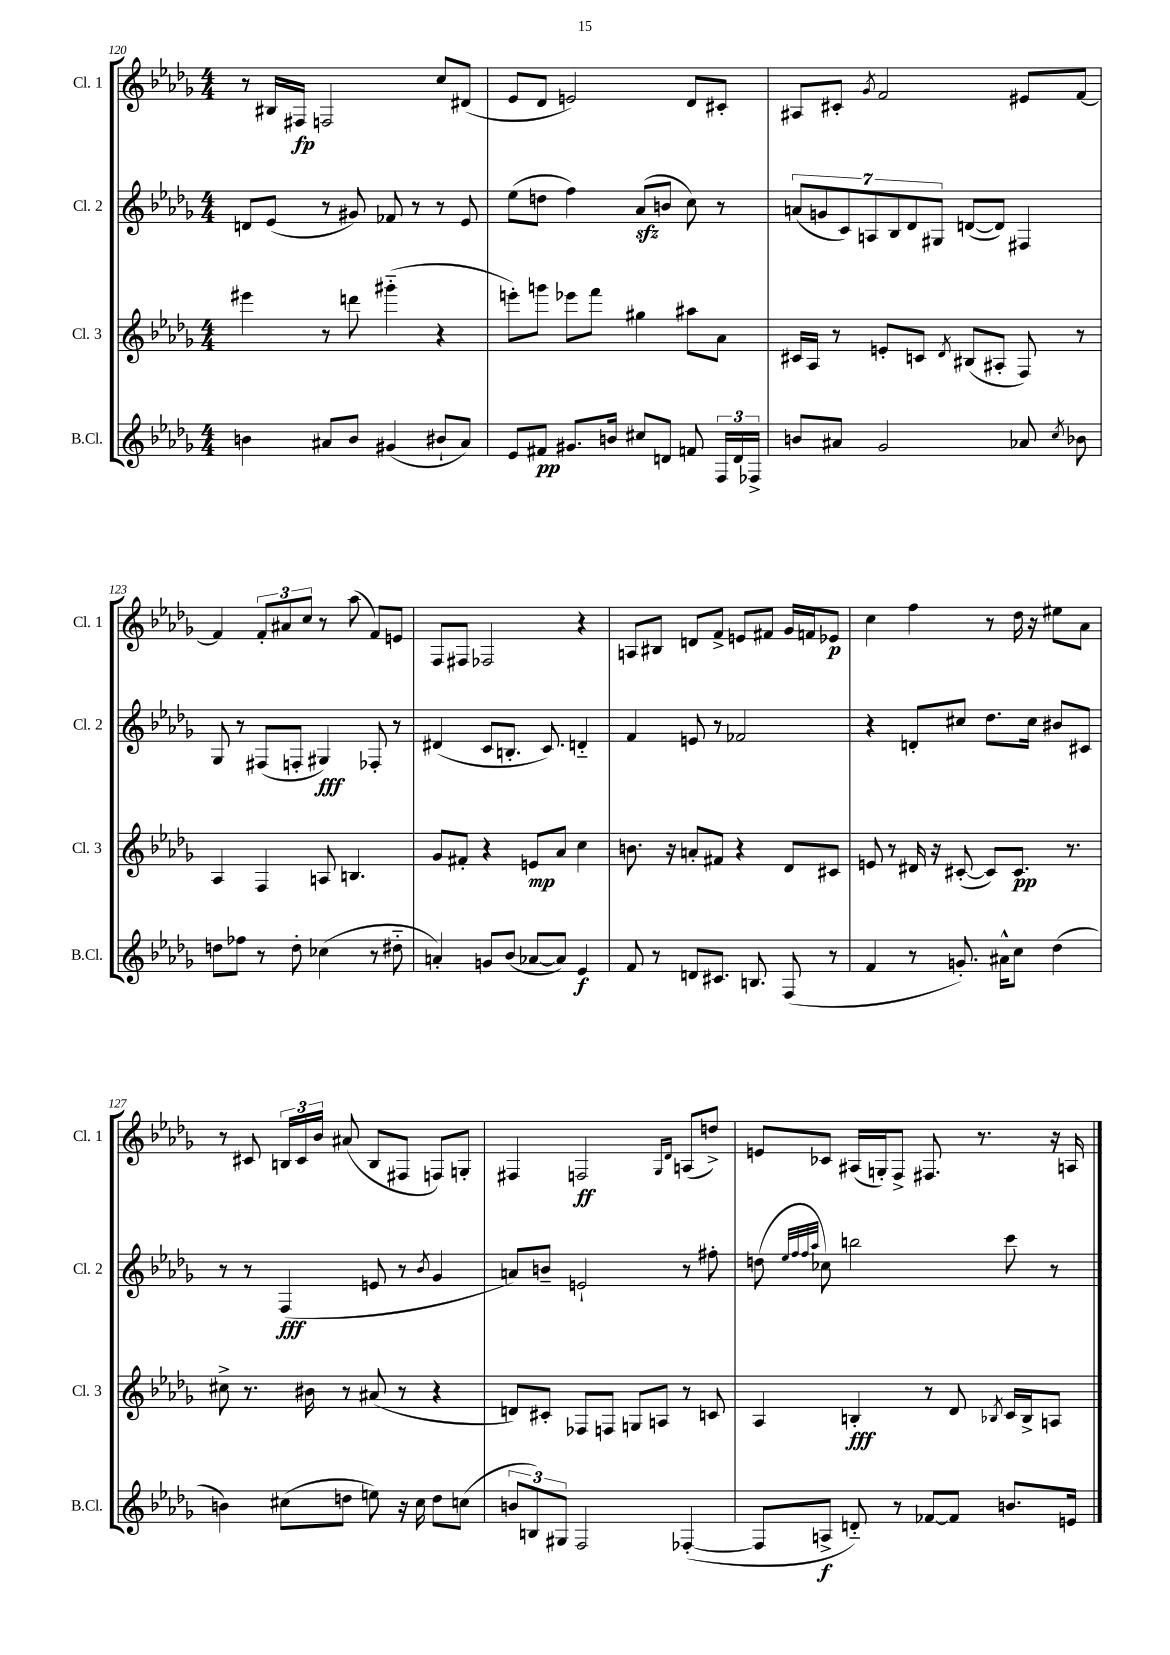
<<
\new StaffGroup <<
\new Staff = "s0" \with { instrumentName = "Cl. 1" shortInstrumentName = "Cl. 1" } {
    \clef treble \key des \major \numericTimeSignature \time 4/4
    \autoBeamOff r8 bis16[ fis16]\fp f2 c''8[ dis'8]( |
    ees'8[ des'8] e'2) des'8[ cis'8]-. |
    ais8[ cis'8]-. \acciaccatura { ges'8 } f'2 eis'8[ f'8]~ |
    f'4 \tuplet 3/2 { f'8[-. ais'8 c''8] } r8 aes''8( f'8[) e'8] |
    f8[ fis8] fes2 r4 |
    a8[ bis8] d'8[ f'8]-> e'8[ fis'8] ges'16[ f'16 ees'8]\p |
    c''4 f''4 r8 des''16 r16 eis''8[ aes'8] |
    r8 cis'8 \tuplet 3/2 { b16[ cis'16 bes'16] } ais'8( b8[ fis8] f8[) g8]-. |
    fis4 f2\ff \grace { ges16[ des'16] } a8[( d''8]->) |
    e'8[ ces'8] ais16[( g16-.) f8]-> fis8. r8. r16 a16 \bar "|." |
}
\new Staff = "s1" \with { instrumentName = "Cl. 2" shortInstrumentName = "Cl. 2" } {
    \clef treble \key des \major \numericTimeSignature \time 4/4
    \autoBeamOff d'8[ ees'8]( r8 gis'8) fes'8 r8 r8 ees'8 |
    ees''8[( d''8] f''4) aes'8[\sfz( b'8] c''8) r8 |
    \tuplet 7/4 { a'8[( g'8 c'8) a8 bes8 des'8 gis8] } d'8[~( d'8]) fis4 |
    ges8 r8 fis8[( f8]-. gis4\fff) fes8-. r8 |
    dis'4( c'8[ b8.]-. c'8.) d'4-_ |
    f'4 e'8 r8 fes'2 |
    r4 d'8[-. cis''8] des''8.[ cis''16] bis'8[ cis'8] |
    r8 r8 f4\fff( e'8 r8 \acciaccatura { bes'8 } ges'4 |
    a'8[) b'8]-- e'2-! r8 fis''8-. |
    d''8( \grace { ees''32[ f''32 f''32 aes''32] } ces''8) b''2 c'''8 r8 \bar "|." |
}
\new Staff = "s2" \with { instrumentName = "Cl. 3" shortInstrumentName = "Cl. 3" } {
    \clef treble \key des \major \numericTimeSignature \time 4/4
    \autoBeamOff eis'''4 r8 d'''8 gis'''4-_( r4 |
    e'''8[-.) g'''8] ees'''8[ f'''8] gis''4 ais''8[ aes'8] |
    cis'16[ aes16] r8 e'8[-. c'8] \acciaccatura { des'8 } bis8[( ais8]-. f8) r8 |
    aes4 f4 a8 b4. |
    ges'8[ fis'8]-. r4 e'8[\mp aes'8] c''4 |
    b'8. r16 a'8[-. fis'8] r4 des'8[ cis'8] |
    e'8 r8 dis'16 r16 cis'8~-.( cis'8[) cis'8.]\pp r8. |
    cis''8-> r8. bis'16 r8 ais'8( r8 r4 |
    d'8[) cis'8]-. fes8[ f8] g8[ a8] r8 c'8 |
    aes4 b4-.\fff r8 des'8 \acciaccatura { bes8 } c'16[ bes16-> a8] \bar "|." |
}
\new Staff = "s3" \with { instrumentName = "B.Cl." shortInstrumentName = "B.Cl." } {
    \clef treble \key des \major \numericTimeSignature \time 4/4
    \autoBeamOff b'4 ais'8[ b'8] gis'4( bis'8[-! ais'8]) |
    ees'8[ fis'8]\pp gis'8.[ b'16] cis''8[ d'8] f'8 \tuplet 3/2 { f16[ d'16 fes16]-> } |
    b'8[ ais'8] ges'2 aes'8 \acciaccatura { c''8 } bes'8 |
    d''8[ fes''8] r8 d''8-. ces''4( r8 dis''8-_ |
    a'4-.) g'8[ bes'8]( aes'8[~ aes'8]) ees'4\f |
    f'8 r8 d'8[ cis'8.] b8. f8( r8 |
    f'4 r8 g'8.-.) ais'16[-^ c''8] des''4( |
    b'4) cis''8[( d''8] e''8) r16 cis''16 d''8[ c''8]( |
    \tuplet 3/2 { b'8[ b8) gis8] } f2 fes4~-.( |
    fes8[ a8]->\f d'8-_) r8 fes'8[~ fes'8] b'8.[ e'16] \bar "|." |
}
>>
>>
\layout { \context { \Score currentBarNumber = #120 } }
